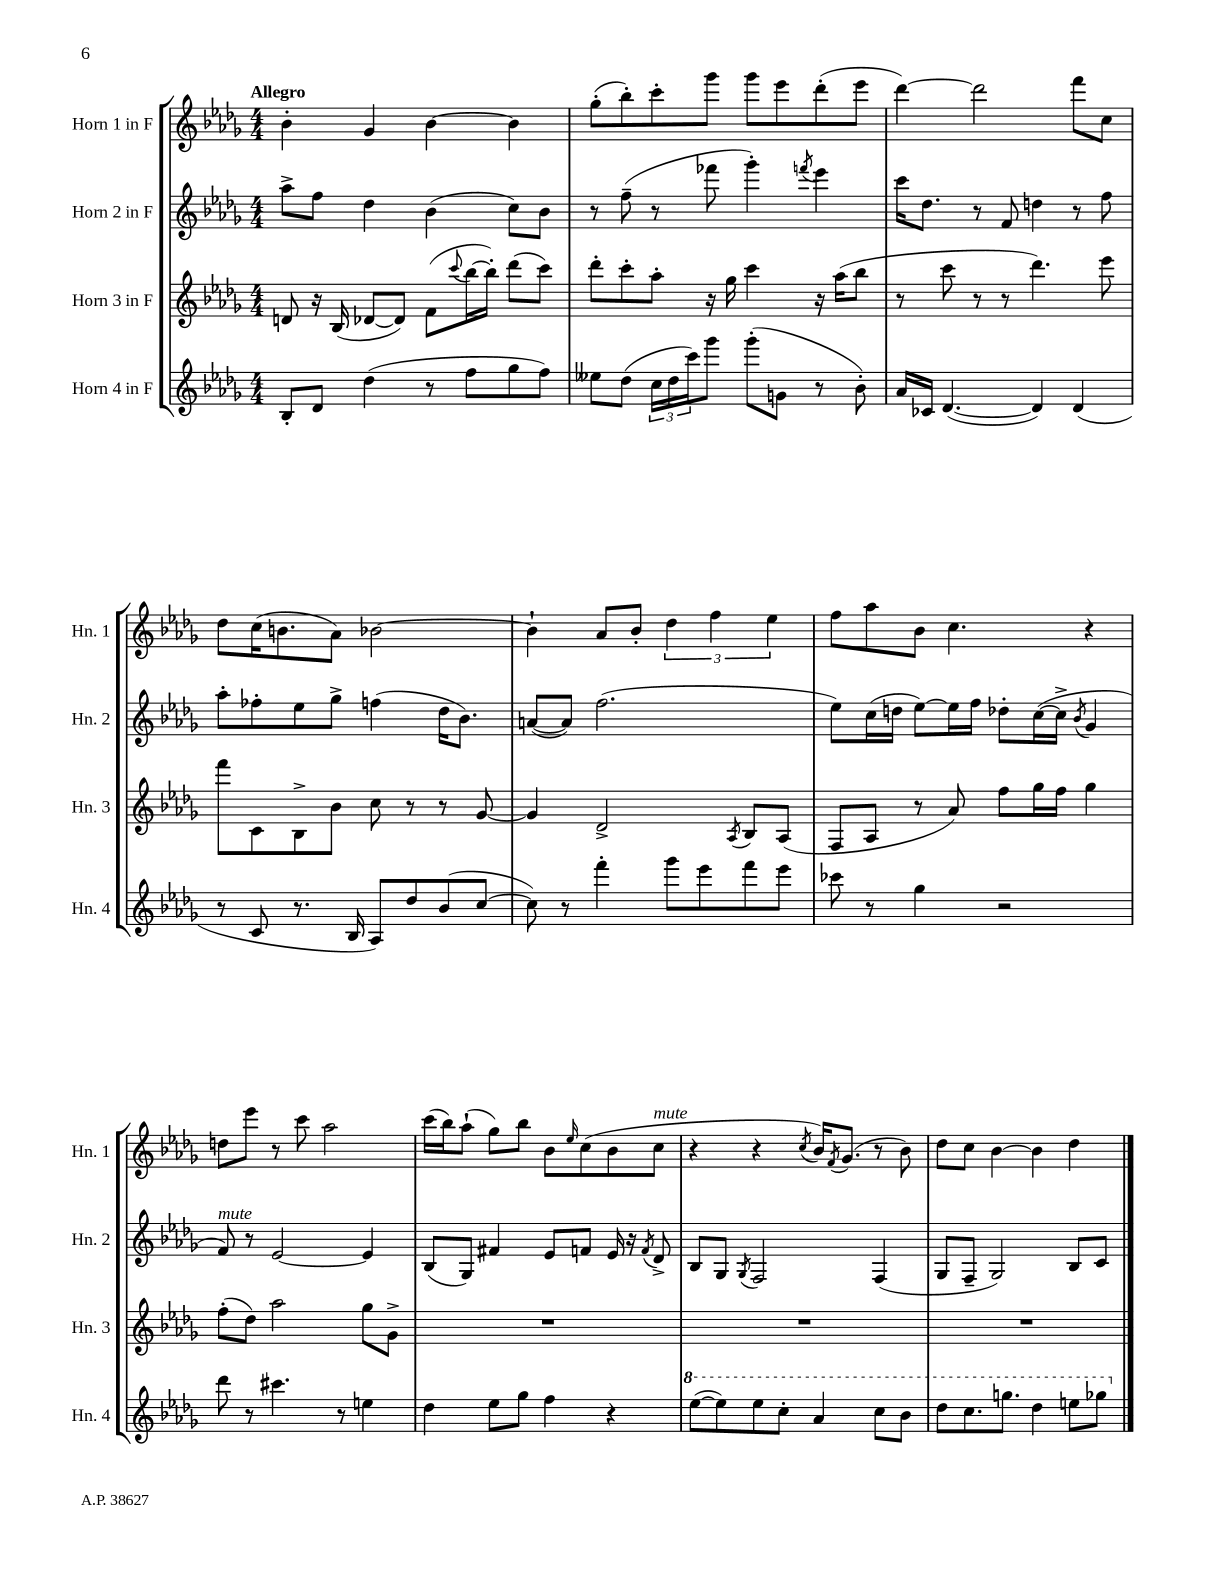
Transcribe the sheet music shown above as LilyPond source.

<<
\new StaffGroup <<
\new Staff = "s0" \with { instrumentName = "Horn 1 in F" shortInstrumentName = "Hn. 1" } {
    \clef treble \key des \major \numericTimeSignature \time 4/4 \tempo "Allegro"
    bes'4-. ges'4 bes'4~ bes'4 |
    ges''8-.( bes''8-.) c'''8-. ges'''8 ges'''8 ees'''8 des'''8-.( ees'''8 |
    des'''4~) des'''2 f'''8 c''8 |
    des''8 c''16( b'8. aes'8) bes'2~ |
    bes'4-! aes'8 bes'8-. \tuplet 3/2 { des''4 f''4 ees''4 } |
    f''8 aes''8 bes'8 c''4. r4 |
    d''8 ees'''8 r8 c'''8 aes''2 |
    c'''16( bes''16) aes''8-!( ges''8) bes''8 bes'8 \grace { ees''16 } c''8( bes'8 c''8^\markup { \italic "mute" } |
    r4 r4 \acciaccatura { c''8 } bes'16) \acciaccatura { f'8 } ges'8.( r8 bes'8) |
    des''8 c''8 bes'4~ bes'4 des''4 \bar "|." |
}
\new Staff = "s1" \with { instrumentName = "Horn 2 in F" shortInstrumentName = "Hn. 2" } {
    \clef treble \key des \major \numericTimeSignature \time 4/4
    aes''8-> f''8 des''4 bes'4( c''8) bes'8 |
    r8 f''8--( r8 fes'''8 ges'''4-.) \acciaccatura { f'''8 } ees'''4 |
    c'''16 des''8. r8 f'8 d''4 r8 f''8 |
    aes''8-. fes''8-. ees''8 ges''8-> f''4( des''16 bes'8.) |
    a'8~( a'8) f''2.( |
    ees''8) c''16( d''16 ees''8~) ees''16 f''16 des''8-. c''16~( c''16-> \acciaccatura { bes'8 } ges'4 |
    f'8^\markup { \italic "mute" }) r8 ees'2~ ees'4 |
    bes8( ges8) fis'4 ees'8 f'8 ees'16 r16 \acciaccatura { f'8 } des'8-> |
    bes8 ges8 \acciaccatura { ges8 } f2 f4( |
    ges8 f8-- ges2) bes8 c'8 \bar "|." |
}
\new Staff = "s2" \with { instrumentName = "Horn 3 in F" shortInstrumentName = "Hn. 3" } {
    \clef treble \key des \major \numericTimeSignature \time 4/4
    d'8 r16 bes16( des'8~ des'8) f'8( \appoggiatura { c'''8 } bes''16~ bes''16-.) des'''8( c'''8) |
    des'''8-. c'''8-. aes''8-. r16 ges''16 c'''4 r16 aes''16( bes''8 |
    r8 c'''8 r8 r8 des'''4.) ees'''8 |
    f'''8 c'8 bes8-> bes'8 c''8 r8 r8 ges'8~ |
    ges'4 des'2-> \acciaccatura { aes8 } bes8 aes8( |
    f8 aes8 r8 aes'8) f''8 ges''16 f''16 ges''4 |
    f''8-.( des''8) aes''2 ges''8 ges'8-> |
    R1 |
    R1 |
    R1 \bar "|." |
}
\new Staff = "s3" \with { instrumentName = "Horn 4 in F" shortInstrumentName = "Hn. 4" } {
    \clef treble \key des \major \numericTimeSignature \time 4/4
    bes8-. des'8 des''4( r8 f''8 ges''8 f''8) |
    eeses''8 des''8( \tuplet 3/2 { c''16 des''16 c'''16) } ges'''8 ges'''8-.( g'8 r8 bes'8-.) |
    aes'16 ces'16 des'4.~( des'4) des'4( |
    r8 c'8 r8. bes16 aes8) des''8 bes'8( c''8~ |
    c''8) r8 f'''4-. ges'''8 ees'''8 f'''8 ees'''8 |
    ces'''8 r8 ges''4 r2 |
    des'''8 r8 cis'''4. r8 e''4 |
    des''4 ees''8 ges''8 f''4 r4 |
    \ottava #1 ees'''8~( ees'''8) ees'''8 c'''8-. aes''4 c'''8 bes''8 |
    des'''8 c'''8. g'''8. des'''4 e'''8 ges'''8 \ottava #0 \bar "|." |
}
>>
>>
\layout { \context { \Score \remove "Bar_number_engraver" } }
